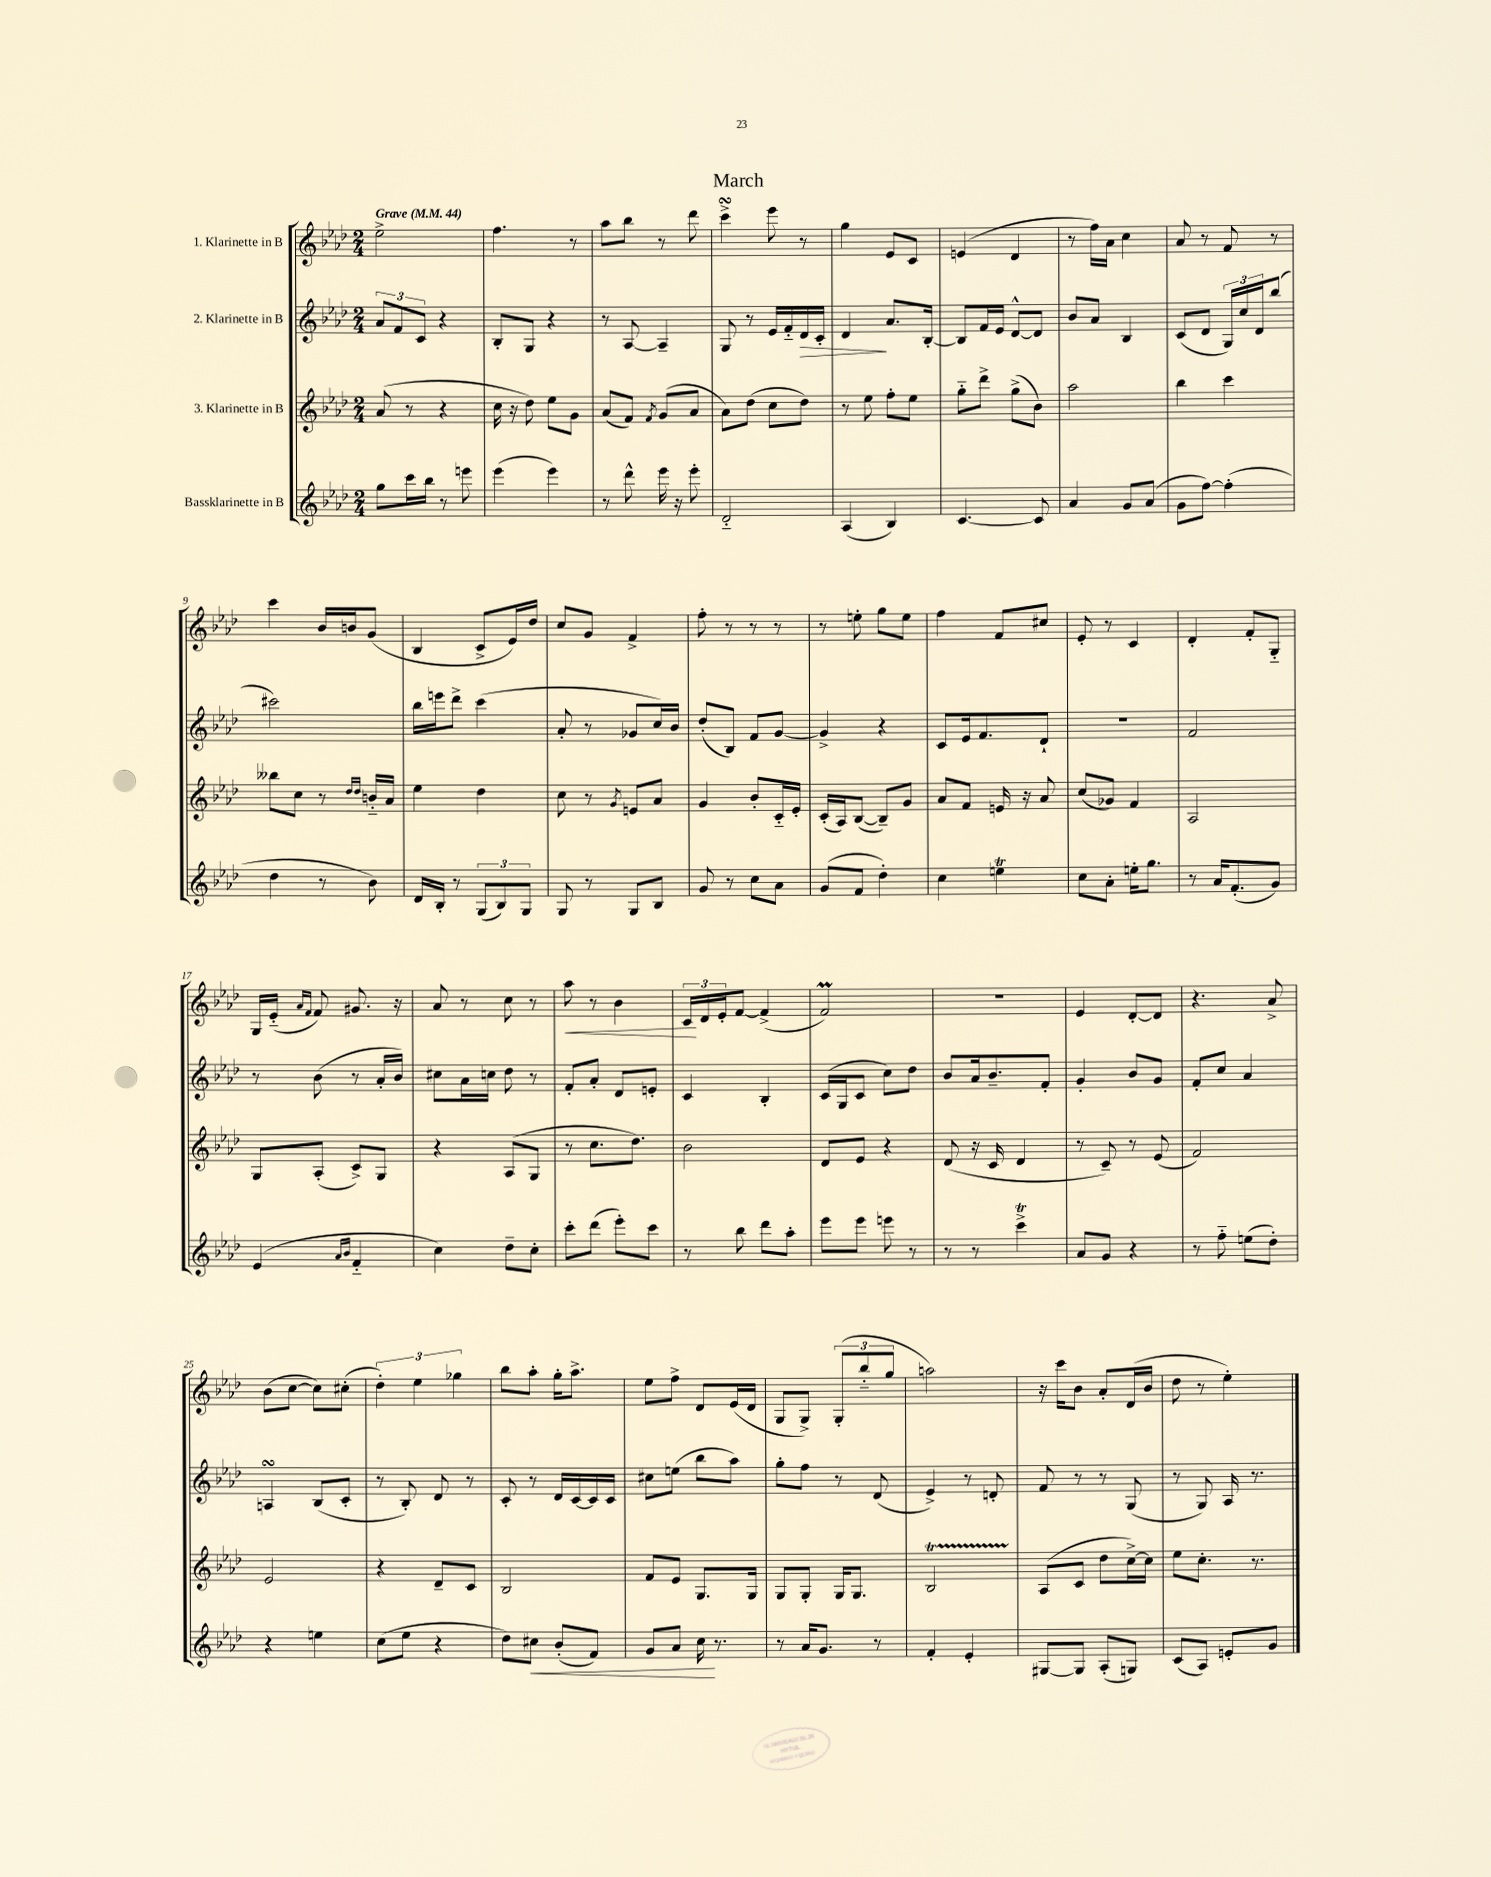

**kern	**kern	**kern	**kern
*staff4	*staff3	*staff2	*staff1
*clefG2	*clefG2	*clefG2	*clefG2
*k[b-e-a-d-]	*k[b-e-a-d-]	*k[b-e-a-d-]	*k[b-e-a-d-]
*M2/4	*M2/4	*M2/4	*M2/4
*MM44	*MM44	*MM44	*MM44
8gg\L	(8a-/	12a-/L	2ee-^\
.	.	12f/	.
16ccc\L	8r	.	.
.	.	12c/J	.
16bb-\JJ	.	.	.
8r	4r	4r	.
8eee\	.	.	.
=	=	=	=
(4eee-\	16cc\	8B-'/L	4.ff\
.	16r	.	.
.	8dd-\)	8G/J	.
4eee-\)	8ee-\L	4r	.
.	8g\J	.	8r
=	=	=	=
8r	(8a-/L	8r	8aa-\L
8ddd-^^\	8f/J)	[8A-/	8bb-\J
.	8qf/	.	.
16eee-\	(8g/L	4A-~/]	8r
16r	.	.	.
8eee-'\	8a-/J	.	8ddd-\
=	=	=	=
2d-'~/	8a-\L)	8G/	4ccc^\
.	(8dd-\J	8r	.
.	8cc\L	16e-/LL	8eee-\
.	.	16f'~/	.
.	8dd-\J)	16d-/	8r
.	.	16c'/JJ	.
=	=	=	=
(4A-/	8r	4d-/	4gg\
.	8ee-\	.	.
4B-/)	8ff'\L	8.a-/L	8e-/L
.	8ee-\J	.	8c/J
.	.	[16B-'/Jk	.
=	=	=	=
[4.c/	8gg'~\L	8B-/]L	(4e/
.	8ddd-^\J	16f/L	.
.	.	16e-/JJ	.
.	(8gg^\L	[8d-^^/L	4d-/
8c/]	8b-\J)	8d-/]J	.
=	=	=	=
4a-/	2aa-\	8b-/L	8r
.	.	8a-/J	16ff\LL)
.	.	.	16a-\JJ
8g/L	.	4B-/	4cc\
(8a-/J	.	.	.
=	=	=	=
8g\L	4bb-\	(8c/L	8a-/
[8ff\J)	.	8d-/J	8r
(4ff'\]	4ccc\	24G/LL)	8f/
.	.	24cc/	.
.	.	24d-/J	.
.	.	(8bb-/J	8r
=	=	=	=
4dd-\	8bb--\L	2ccc#\)	4ccc\
.	8cc\J	.	.
8r	8r	.	16b-/LL
.	.	.	16b/J
.	16qqdd-/LL	.	.
.	16qqdd-/JJ	.	.
8b-\)	16b'~/LL	.	(8g/J
.	16a-/JJ	.	.
=	=	=	=
16d-/LL	4ee-\	16bb-\LL	4B-/
16B-'/JJ	.	16eee\J	.
8r	.	8ddd-^\J	.
(12G/L	4dd-\	(4ccc\	8c^/L
12B-/)	.	.	.
.	.	.	16e-/L)
12G/J	.	.	.
.	.	.	16dd-/JJ
=	=	=	=
8G/	8cc\	8a-'/	8cc/L
8r	8r	8r	8g/J
.	8qg/	.	.
8G/L	8e/L	8g-/L	4f^/
8B-/J	8a-/J	16cc/L)	.
.	.	16b-/JJ	.
=	=	=	=
8g/	4g/	(8dd-'/L	8ff'\
8r	.	8B-/J)	8r
8cc\L	8b-'/L	8f/L	8r
8a-\J	16c'~/L	[8g/J	8r
.	16e-'/JJ	.	.
=	=	=	=
(8g/L	(16c'/LL	4g^/]	8r
.	16A-/J)	.	.
8f/J	([8B-/J	.	8ee'\
4dd-'\)	8B-~/]L)	4r	8gg\L
.	8g/J	.	8ee\J
=	=	=	=
4cc\	8a-/L	8c/L	4ff\
.	8f/J	16e-/k	.
.	.	8.f/	.
4ee\	16e/	.	8f/L
.	16r	.	.
.	8a-/	8d-`/J	8cc#/J
=	=	=	=
8cc\L	(8cc/L	2r	8e-'/
8a-'\J	8g-/J)	.	8r
16ee'\LK	4f/	.	4c/
8.gg\J	.	.	.
=	=	=	=
8r	2A-/	2f/	4d-'/
16a-/LK	.	.	.
(8.f'/	.	.	.
.	.	.	8f'/L
8g/J)	.	.	8G'~/J
=	=	=	=
(4e-/	8G/L	8r	16G/LL
.	.	.	(16e-'~/JJ
.	.	.	16qqa-/LL
.	.	.	16qqf/JJ
.	(8A-'/J	(8b-\	8f/)
16qqa-/LL	.	.	.
16qqb-/JJ	.	.	.
4f'~/	8c^/L)	8r	8.g#/
.	8G/J	16a-'/LL	.
.	.	16b-/JJ)	16r
=	=	=	=
4cc\)	4r	8cc#\L	8a-/
.	.	16a-\L	8r
.	.	16cc\JJ	.
8dd-~\L	(8A-/L	8dd-\	8cc\
8cc'\J	8G/J	8r	8r
=	=	=	=
8ccc'\L	8r	8f'/L	8aa-\
(8ddd-\J	8.cc\L	8a-'/J	8r
8eee-'\L)	.	8d-/L	4b-\
.	8.dd-\J)	.	.
8ccc\J	.	8e'/J	.
=	=	=	=
8r	2b-\	4c/	24c/LL
.	.	.	24d-/
.	.	.	24e-'/J
8bb-\	.	.	[8f/J
8ddd-\L	.	4B-'/	(4f^/]
8aa-'\J	.	.	.
=	=	=	=
8eee-\L	8d-/L	(16c/LL	2f/)
.	.	16G/J	.
8eee-\J	8e-/J	8c/J	.
8eee\	4r	8cc\L)	.
8r	.	8dd-\J	.
=	=	=	=
8r	(8d-/	8b-/L	2r
8r	16r	16a-/k	.
.	16c/	8.b-~/	.
4ccc^\	4d-/	.	.
.	.	8f'/J	.
=	=	=	=
8a-/L	8r	4g'/	4e-/
8g/J	8c~/)	.	.
4r	8r	8b-/L	[8d-'/L
.	(8e-/	8g/J	8d-/]J
=	=	=	=
8r	2f/)	8f'/L	4.r
8ff'~\	.	8cc/J	.
(8ee\L	.	4a-/	.
8dd-'\J)	.	.	8a-^/
=	=	=	=
4r	2e-/	4A/	(8b-\L
.	.	.	[8cc\J
4ee\	.	(8B-/L	8cc\]L)
.	.	8c'/J	(8cc#'\J
=	=	=	=
(8cc\L	4r	8r	6dd-'\)
8ee-\J	.	8B-'/)	.
.	.	.	6ee-\
4r	8d-~/L	8d-/	.
.	.	.	6gg-\
.	8c/J	8r	.
=	=	=	=
8dd-\L)	2B-/	8c'/	8bb-\L
8cc#\J	.	8r	8aa-'\J
(8b-'/L	.	16d-/LL	16gg'\LK
.	.	[16c/	8.aa-^\J
8f/J)	.	16c/]	.
.	.	16c/JJ	.
=	=	=	=
8g/L	8f/L	8cc#\L	8ee-\L
8a-/J	8e-/J	(8ee\J	8ff^\J
16cc\	8.G/L	8bb-\L	8d-/L
8.r	.	.	.
.	.	8aa-\J)	(16e-/L
.	16G/Jk	.	16d-/JJ
=	=	=	=
8r	8G/L	8gg'\L	8G/L
16a-/LK	8G'/J	8ff\J	8G^/J)
8.g/J	.	.	.
.	16G/LK	8r	(12G'/L
.	8.G/J	.	.
.	.	.	12bb-'~/
8r	.	(8d-/	.
.	.	.	12gg/J
=	=	=	=
4f'/	2B-/	4e-^/)	2aa\)
4e-'/	.	8r	.
.	.	8d'/	.
=	=	=	=
[8G#/L	(8A-/L	8f/	16r
.	.	.	16ccc\LK
8G#/]J	8c/J	8r	8b-\J
(8A-'/L	8dd-\L	8r	8a-'/L
8G/J)	[16cc^\L)	(8G/	(16d-/L
.	16cc\]JJ	.	16b-/JJ
=	=	=	=
(8c/L	8ee-\L	8r	8dd-\
8A-/J)	8.cc'\J	8G/)	8r
8e'/L	.	16A-/	4ee-'\)
.	8.r	8.r	.
8g/J	.	.	.
==	==	==	==
*-	*-	*-	*-
